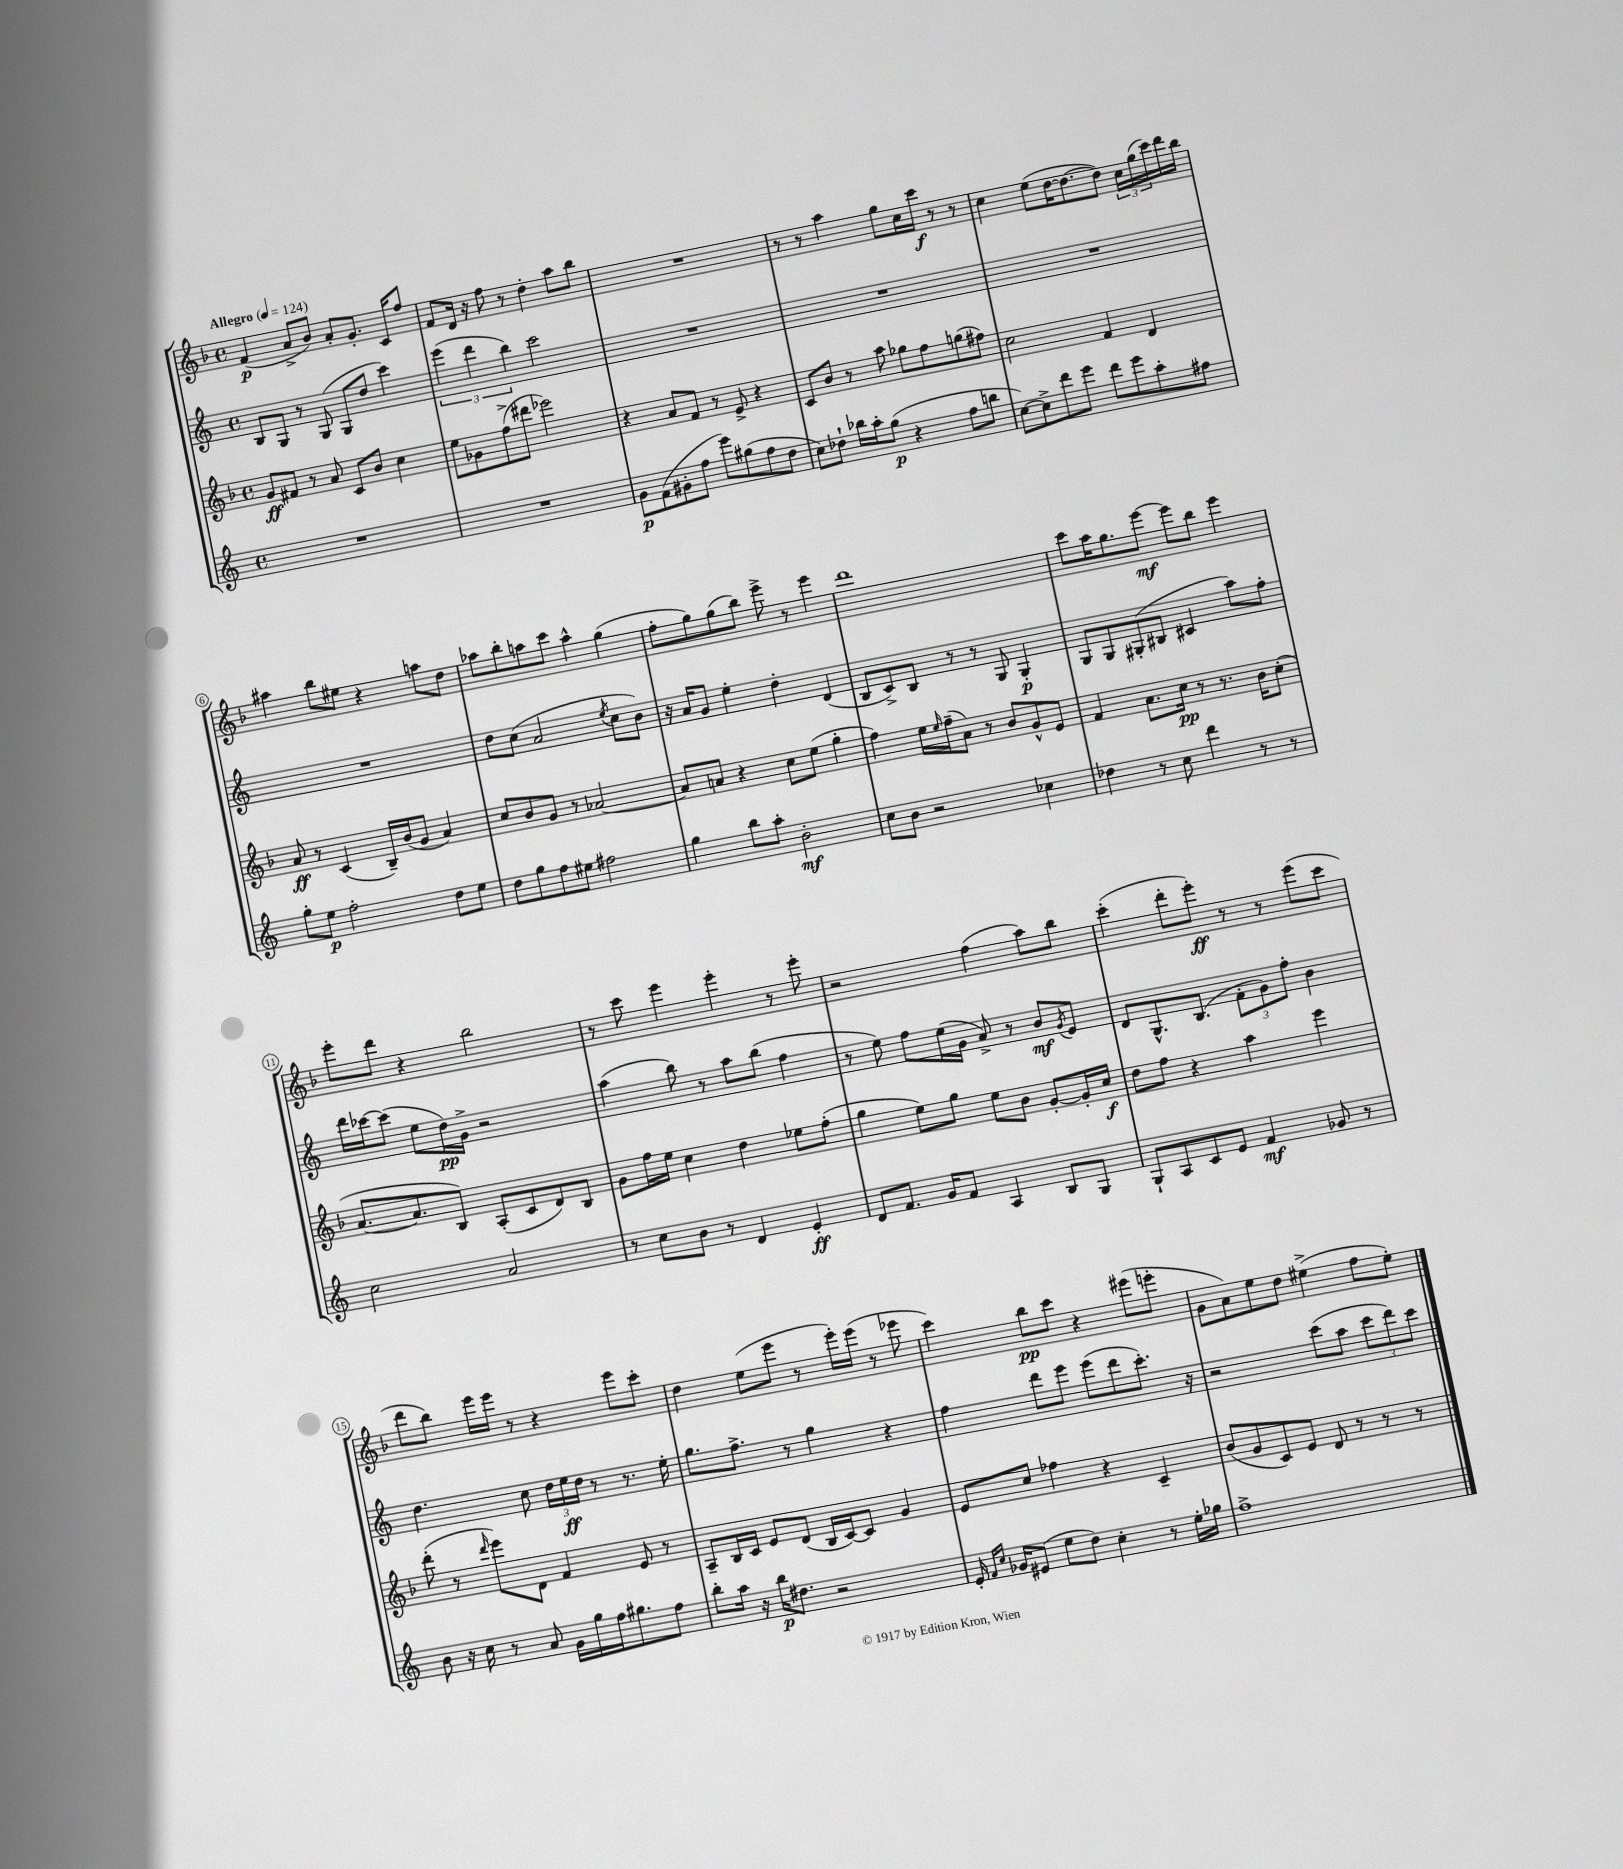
<<
\new StaffGroup <<
\new Staff = "s0" {
    \clef treble \key f \major \defaultTimeSignature \time 4/4 \tempo "Allegro" 4 = 124
    f'4\p( a'8-> bes'8) a'8-. g'8.-. c'16 f''8 |
    f'8 d'16 r16 f''8 r8 d''4-. a''8 bes''8 |
    R1 |
    r8 r8 a''4 g''8 c''16 c'''16\f r8 r8 |
    c''4 e''8( d''16~ d''8.~ d''8) \tuplet 3/2 { c''16 g''16( c'''16) } d'''16 bes''16 |
    ais''4 bes''8 eis''8 r4 a''8 d''8 |
    aes''8 bes''8-. a''8 c'''8 a''4-^ g''4( |
    f''8-. g''8) g''8( bes''8) e'''8-> r8 e'''4 |
    d'''1 |
    c'''8 a''16 g''8. e'''8~\mf e'''8 bes''8 e'''4 |
    e'''8-. d'''8 r4 bes''2 |
    r8 c'''8 e'''4 e'''4-. r8 e'''8-. |
    r2 f''4( a''8) bes''8 |
    c'''4-.( d'''8-. e'''8-.\ff) r8 r8 e'''8( c'''8 |
    d'''8 bes''8) e'''16 e'''16 r8 r4 e'''8 c'''8-. |
    d''4 e''8( e'''8 r8 e'''16-.) e'''16( r8 ees'''8 |
    c'''4) bes''8\pp c'''8 r4 eis'''8( e'''8-. |
    g'8 a'8) e''8 d''8 eis''4->( f''8 eis''8-.) \bar "|." |
}
\new Staff = "s1" {
    \clef treble \key c \major \defaultTimeSignature \time 4/4
    b8 g8 r8 g8( g8 d''8 c'''4) |
    \tuplet 3/2 { e'''4( d'''4 b''4) } c'''2 |
    R1 |
    R1 |
    R1 |
    R1 |
    d''8 c''8( a'2 \acciaccatura { e''8 } c''8 b'8) |
    r16 a'16 g'8 e''4-. d''4-. d'4( |
    b8 c'8->) b8 r8 r8 g8 g4-.\p |
    g8 g8 gis8-.( bis8 cis'4 a''8) f''8-. |
    d'''16 ces'''16~ ces'''8( e''8 d''16\pp) g'16-> r2 |
    a''4( b''8) r8 a''8 b''8( f''4 |
    r8 e''8) f''8 e''16( g'16 a'8->) r8 b'8\mf \acciaccatura { g'8 } e'8 |
    d'8 g8.-^ b8.( \tuplet 3/2 { f'8-. g'8) f''8-. } b'4 |
    d''4. c''8 \tuplet 3/2 { d''16 e''16\ff d''16 } r8 r8. e''16-. |
    g''8. f''8.-> r8 g''4 r4 |
    f''4 d'''8 e'''8 e'''8( d'''8 c'''8.-.) r16 |
    r2 c'''8( a''8 \tuplet 3/2 { c'''8 d'''8) c'''8 } \bar "|." |
}
\new Staff = "s2" {
    \clef treble \key f \major \defaultTimeSignature \time 4/4
    g'8\ff fis'8 r8 a'8 c'8 bes'8 c''4 |
    e''8 ges'8 f''8->( dis'''8 ees'''2) |
    r4 a'8 f'8 r8 e'8-> r4 |
    c'8 bes'8 r8 a''8 ges''8 f''8 g''8( fis''8) |
    c''2 f'4 d'4 |
    a'8\ff r8 c'4( bes16--) bes'16( g'8 a'4) |
    c''8 bes'8 g'8 r8 aes'2~ |
    aes'8 a'8 r4 c''8 e''8( g''4-. |
    f''4) e''16 \grace { e''16 } f''16--( a'8) r8 bes'8 g'8-^ e'8 |
    f'4 a'8. c''16\pp r8 r8. bes'16 c''8-.( |
    a'8.~ a'8. bes8) a8-.( c'8 d'8) bes8 |
    g'8 f''16 e''16 c''4 d''4 ees''8 f''8-.( |
    g''4 e''8) g''8 e''8 bes'8 g'8~-. g'16-. c''16\f |
    d''8 f''8 r4 a''4 e'''4 |
    d'''8-.( r8 \grace { d'''16 } e'''8) d'8 f'4 e'8 r8 |
    a8-- bes16 c'16 e'8 d'8( bes16 c'16~) c'8 g'4 |
    e'8 c''8 fes''4 r4 c'4-- |
    bes'8( g'8 c'8) e'8 d'8 r8 r8 r8 \bar "|." |
}
\new Staff = "s3" {
    \clef treble \key c \major \defaultTimeSignature \time 4/4
    R1 |
    R1 |
    g'8\p f'8( gis'8-. f''8 e'''8) gis''8( f''8 d''8 |
    c''8) des''8-! bes''16 a''16-. g''8\p( r4 f''8 b''8 |
    c''8~) c''8-> d'''8 e'''8 d'''8 e'''8 a''8-. fis''8 |
    g''8-. e''8\p f''2-. d''8 e''8 |
    d''8 g''8 f''8 eis''8 fis''2 |
    g''4 b''8 a''8-. b'2-.\mf |
    c''8 b'8 r2 ces''4 |
    des''4 r8 c''8 d'''4 r8 r8 |
    c''2 a'2 |
    r8 c''8 b'8 r8 d'4 e'4-.\ff |
    d'8 f'8. g'16 f'8 a4 b8 g8 |
    g8-! a8 c'8 e'8 f'4\mf ges'8 r8 |
    b'8 r16 c''16 r8 a'8 g'16 g''16 f''16 gis''8. f''8 |
    b''8-. a''16 r16 b''16\p dis''8. r2 |
    e'16-. \grace { f'16 c''16 } ges'16 eis'8( e''8 d''8) c''4-. r8 e''16-. ges''16 |
    f''1-> \bar "|." |
}
>>
>>
\layout { \context { \Score \override BarNumber.stencil = #(make-stencil-circler 0.1 0.3 ly:text-interface::print) } }
